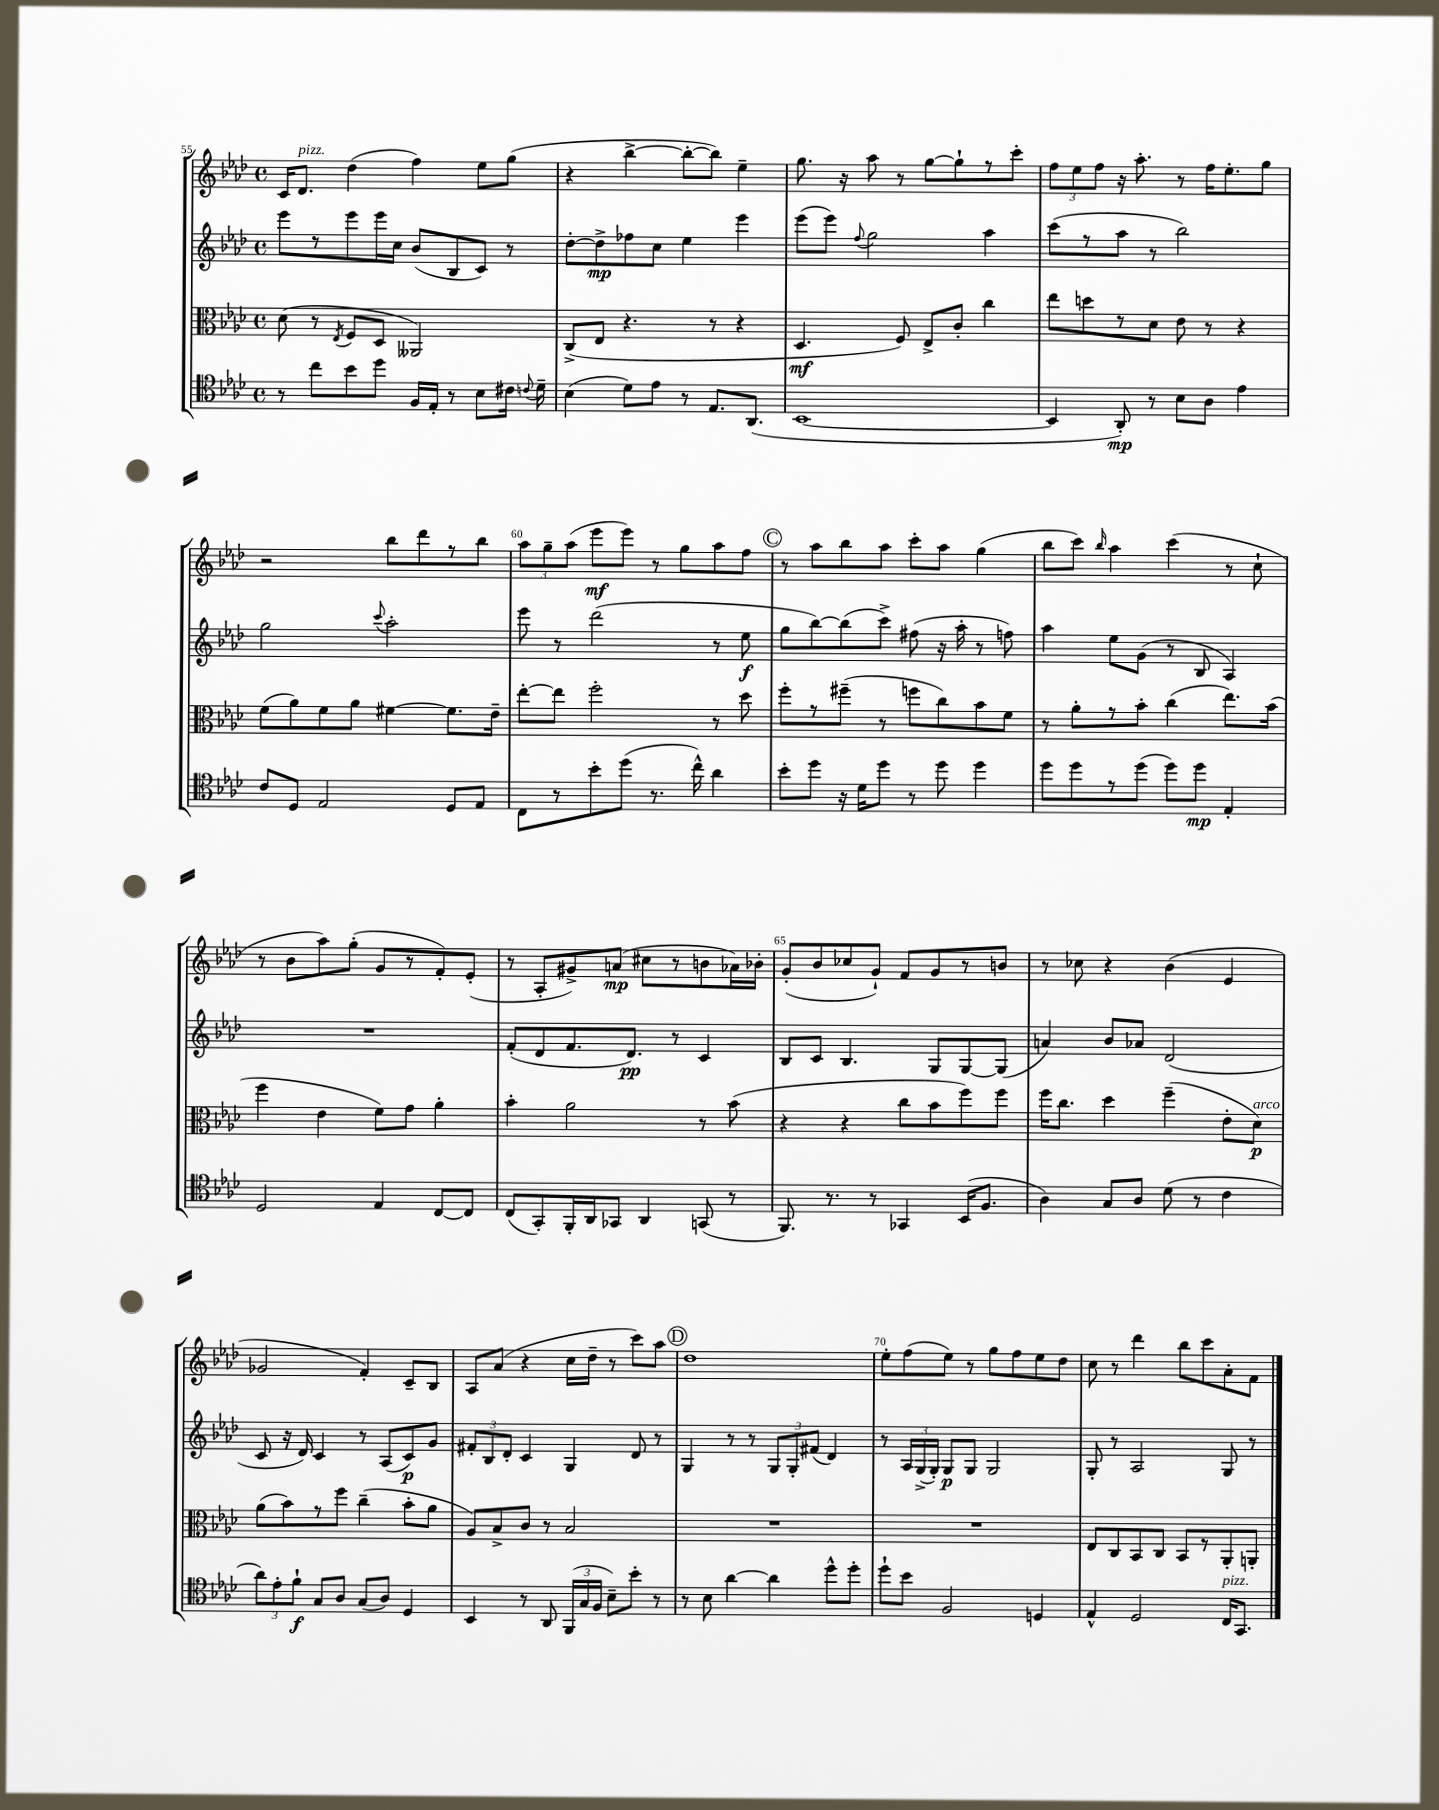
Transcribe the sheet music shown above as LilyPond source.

<<
\new StaffGroup <<
\new Staff = "s0" {
    \clef treble \key aes \major \defaultTimeSignature \time 4/4
    \autoBeamOff c'16[ des'8.]^\markup { \italic "pizz." } des''4( f''4) ees''8[ g''8]( |
    r4 bes''4~-> bes''8[~-. bes''8]) ees''4-- |
    g''8. r16 aes''8 r8 g''8[~ g''8-! r8 c'''8]-. |
    \tuplet 3/2 { f''8[ ees''8 f''8] } r16 aes''8.-. r8 f''16[ ees''8.-. g''8] |
    r2 bes''8[ des'''8 r8 bes''8] |
    \tuplet 3/2 { aes''8[ g''8-- aes''8]( } ees'''8[\mf ees'''8]) r8 g''8[ aes''8 f''8] |
    \mark \markup { \circle "C" } r8 aes''8[ bes''8 aes''8] c'''8[-. aes''8] g''4( |
    bes''8[ c'''8]) \grace { bes''16 } aes''4 c'''4( r8 c''8-! |
    r8 bes'8[ aes''8) g''8]-.( g'8[ r8 f'8-.) ees'8]-.( |
    r8 aes8[-. gis'8->) a'8]\mp( cis''8[ r8 b'8 aes'16) bes'16]-. |
    g'8[-.( bes'8 ces''8 g'8]-!) f'8[ g'8 r8 b'8] |
    r8 ces''8 r4 bes'4( ees'4 |
    ges'2 f'4-.) c'8[-- bes8] |
    aes8[ aes'8]( r4 c''16[ des''16]-- r8 c'''8[) aes''8] |
    \mark \markup { \circle "D" } des''1 |
    ees''8[-. f''8( ees''8]) r8 g''8[ f''8 ees''8 des''8] |
    c''8 r8 des'''4 bes''8[ c'''8 aes'8-. f'8] \bar "|." |
}
\new Staff = "s1" {
    \clef treble \key aes \major \defaultTimeSignature \time 4/4
    \autoBeamOff ees'''8[ r8 ees'''8 ees'''16 c''16] bes'8[( bes8 c'8]) r8 |
    des''8[~-. des''8->\mp fes''8 c''8] ees''4 ees'''4 |
    ees'''8[( ees'''8]) \appoggiatura { f''8 } g''2 aes''4 |
    c'''8[( r8 aes''8] r8 bes''2) |
    g''2 \appoggiatura { c'''8 } aes''2-. |
    ees'''8 r8 des'''2( r8 ees''8\f |
    \mark \markup { \circle "C" } g''8[ bes''8~) bes''8( c'''8]->) fis''8( r16 aes''16-. r8 f''8) |
    aes''4 ees''8[ g'8]( r8 bes8 aes4) |
    R1 |
    f'8[-.( des'8 f'8. des'8.]\pp) r8 c'4 |
    bes8[ c'8] bes4. g8[ g8~ g8]( |
    a'4) bes'8[ aes'8] des'2( |
    c'8 r16 des'16) c'4 r8 aes8[( c'8\p) g'8] |
    \tuplet 3/2 { fis'8[-. bes8 des'8]-. } c'4 g4 des'8 r8 |
    \mark \markup { \circle "D" } g4 r8 r8 \tuplet 3/2 { g8[ g8-. fis'8]( } des'4) |
    r8 \tuplet 3/2 { aes16[ g16->( g16]-.) } g8[\p g8] g2 |
    g8-. r8 aes2 g8 r8 \bar "|." |
}
\new Staff = "s2" {
    \clef alto \key aes \major \defaultTimeSignature \time 4/4
    \autoBeamOff des'8( r8 \acciaccatura { ees8 } f8[ des8] aeses,2) |
    c8[->( ees8] r4. r8 r4 |
    des4.\mf f8) ees8[-> c'8]-. c''4 |
    ees''8[ d''8 r8 des'8] ees'8 r8 r4 |
    f'8[( aes'8) f'8 aes'8] fis'4~ fis'8.[ ees'16]-- |
    ees''8[~-. ees''8] f''2-. r8 des''8 |
    \mark \markup { \circle "C" } f''8[-. r8 fis''8]--( r8 f''8[ c''8) bes'8 f'8] |
    r8 aes'8[-. r8 bes'8]-. c''4( ees''8.[) bes'16]( |
    f''4 ees'4 f'8[) g'8] aes'4-. |
    bes'4-. aes'2 r8 bes'8( |
    r4 r4 c''8[ bes'8 f''8) f''8] |
    f''16[ c''8.] des''4 f''4--( ees'8[-. des'8]\p^\markup { \italic "arco" }) |
    aes'8[( bes'8) r8 f''8] c''4--( bes'8[-. aes'8] |
    aes8[) bes8-> c'8] r8 bes2 |
    \mark \markup { \circle "D" } R1 |
    R1 |
    ees8[ c8 bes,8 c8] bes,8[ r8 aes,8-. a,8]-. \bar "|." |
}
\new Staff = "s3" {
    \clef tenor \key aes \major \defaultTimeSignature \time 4/4
    \autoBeamOff r8 c''8[ bes'8 des''8] f16[ ees16]-. r8 bes8[ cis'16] \appoggiatura { c'8 } des'16-- |
    bes4( des'8[) ees'8] r8 ees8.[ aes,8.]( |
    bes,1~ |
    bes,4 aes,8-.\mp) r8 bes8[ aes8] ees'4 |
    c'8[ des8] ees2 des8[ ees8] |
    c8[ r8 bes'8-. des''8]( r8. c''16-^) aes'4 |
    \mark \markup { \circle "C" } bes'8[-. des''8] r16 des'16[ des''8] r8 des''8 des''4 |
    des''8[ des''8 r8 des''8]( des''8[) des''8]\mp ees4-. |
    des2 ees4 c8[~ c8] |
    c8[( g,8-.) f,16-. aes,16 ges,8] aes,4 g,8( r8 |
    f,8.) r8. r8 ges,4 bes,16[( f8.] |
    aes4) g8[ aes8] des'8( r8 c'4 |
    \tuplet 3/2 { aes'8[) ees'8-. f'8]-!\f } g8[ aes8] g8[( aes8]) des4 |
    bes,4 r8 aes,8 \tuplet 3/2 { f,16[( g16 f16] } bes8[--) bes'8]-. r8 |
    \mark \markup { \circle "D" } r8 bes8 aes'4~ aes'4 des''8[-^ des''8]-. |
    des''8[-! bes'8] f2 d4 |
    ees4-^ des2 c16[^\markup { \italic "pizz." } g,8.] \bar "|." |
}
>>
>>
\layout { \context { \Score currentBarNumber = #55 \override BarNumber.break-visibility = ##(#f #t #t) barNumberVisibility = #(every-nth-bar-number-visible 5) } }
